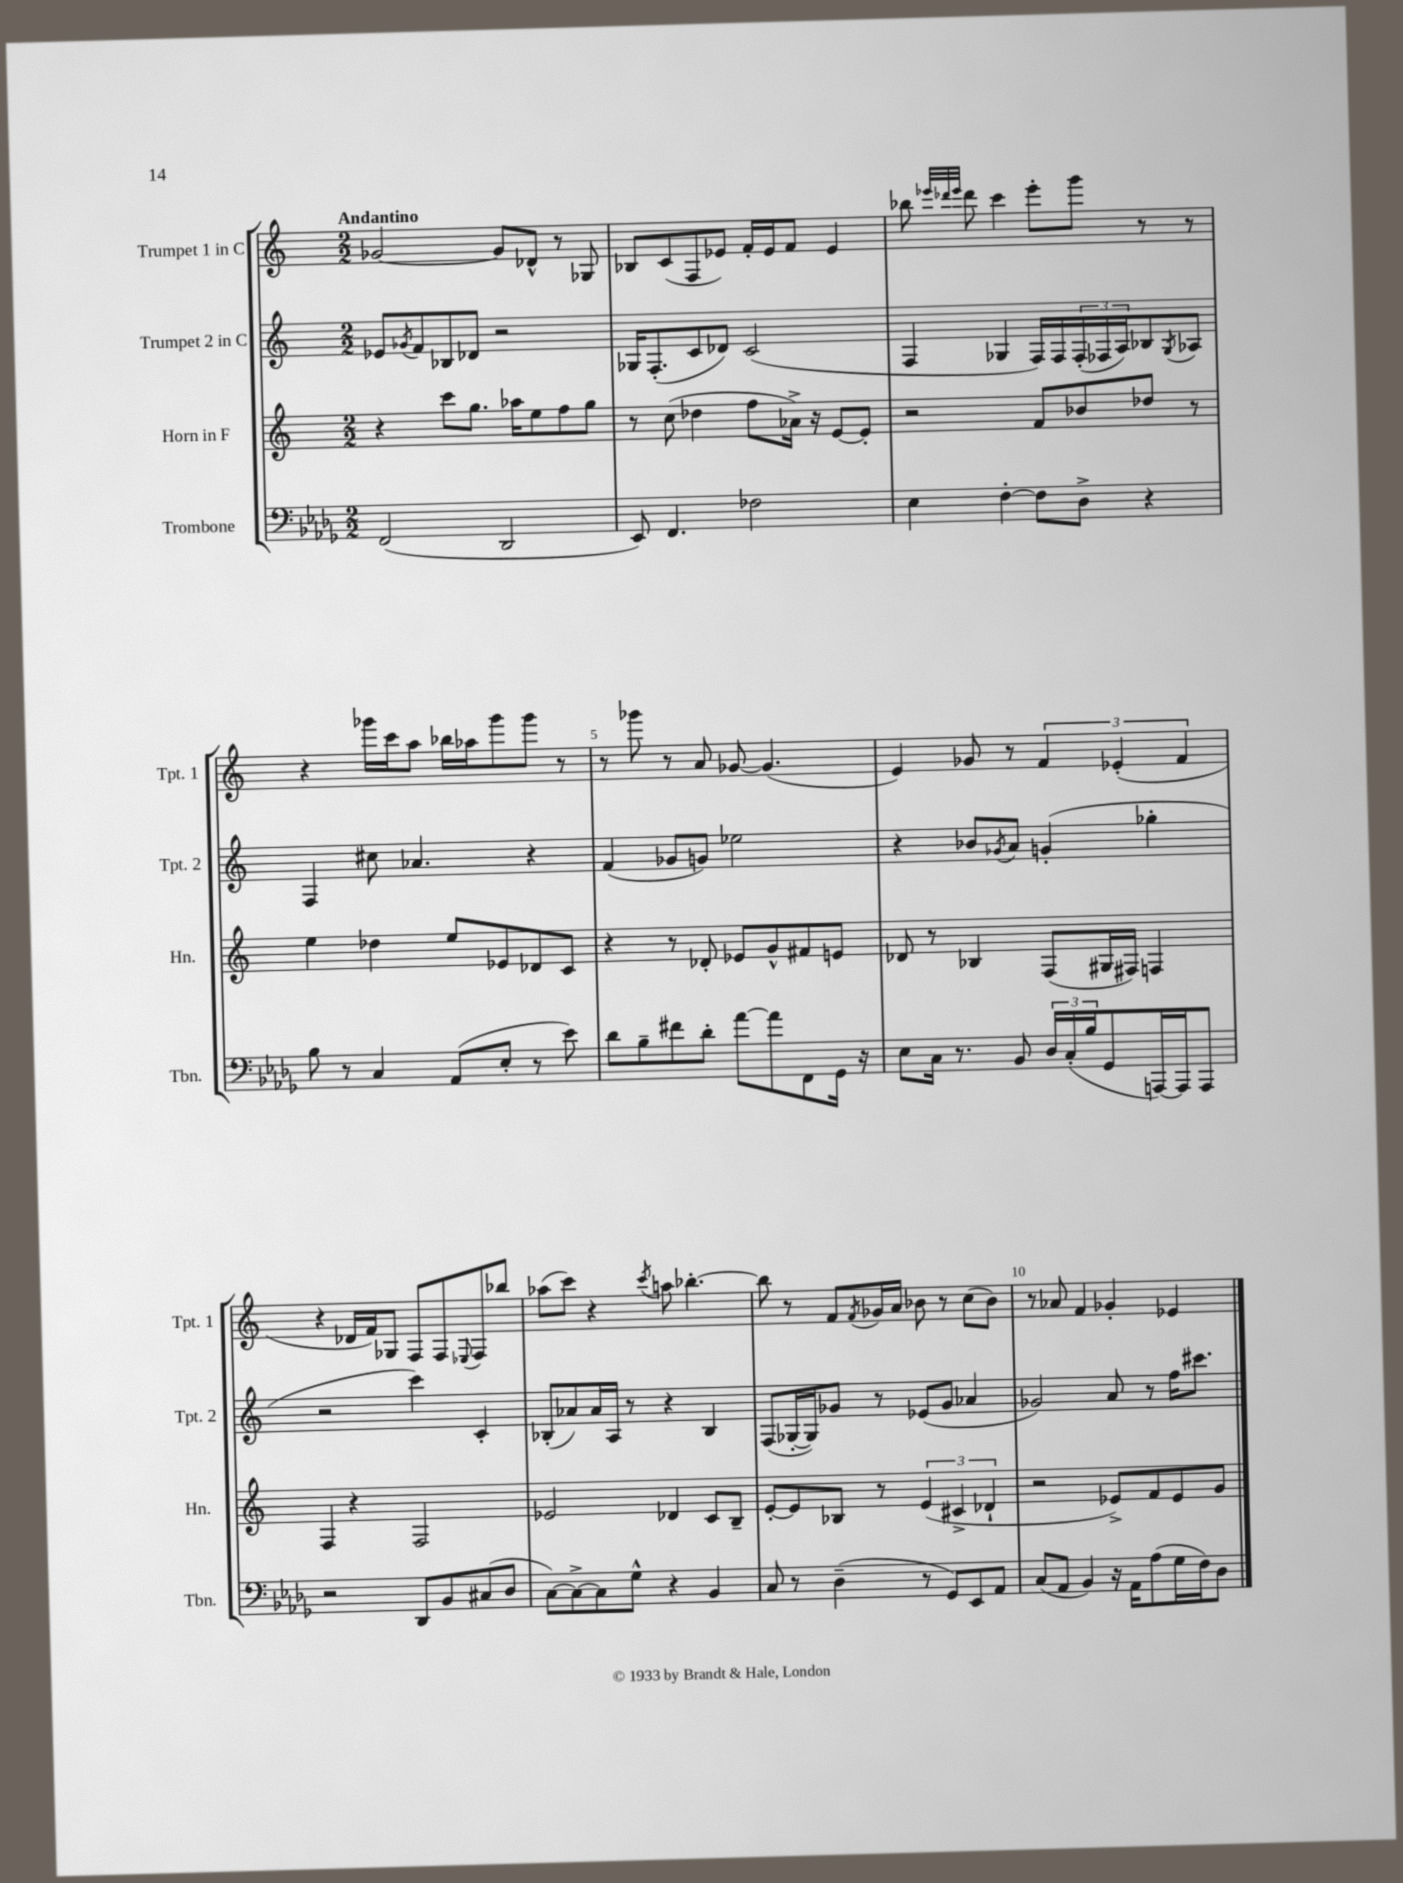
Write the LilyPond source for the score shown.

<<
\new StaffGroup <<
\new Staff = "s0" \with { instrumentName = "Trumpet 1 in C" shortInstrumentName = "Tpt. 1" } {
    \clef treble \key c \major \numericTimeSignature \time 2/2 \tempo "Andantino"
    ges'2~ ges'8 des'8-^ r8 ges8 |
    bes8 c'8( f8 ees'8) f'16-. ees'16 f'8 ees'4 |
    bes''8 \grace { ees'''32 des'''32 ees'''32 } des'''8 c'''4 ees'''8-. g'''8 r8 r8 |
    r4 ges'''16 c'''16 a''8 bes''16 aes''16 ges'''8 ges'''8 r8 |
    r8 ges'''8 r8 a'8 ges'8~ ges'4.( |
    e'4) ges'8 r8 \tuplet 3/2 { f'4 ees'4-.( f'4 } |
    r4 des'16 f'16) ges8 f8 f8 \appoggiatura { ees8 } f8 bes''8 |
    aes''8( c'''8) r4 \acciaccatura { c'''8 } a''8 bes''4.~-. |
    bes''8 r8 f'8 \acciaccatura { f'8 } ges'16 a'16 bes'8 r8 c''8( bes'8) |
    r8 aes'8 f'4 ges'4-. ees'4 \bar "|." |
}
\new Staff = "s1" \with { instrumentName = "Trumpet 2 in C" shortInstrumentName = "Tpt. 2" } {
    \clef treble \key c \major \numericTimeSignature \time 2/2
    ees'8 \acciaccatura { ges'8 } f'8 bes8 des'8 r2 |
    ges16 f8.-.( c'8 des'8) c'2( |
    f4 ges4 f16) f16 \tuplet 3/2 { f16-.( fes16 a16) } bes8 \acciaccatura { ges8 } aes8 |
    f4 cis''8 aes'4. r4 |
    f'4( ges'8 g'8) ees''2 |
    r4 bes'8 \acciaccatura { ges'8 } a'8 g'4-.( ges''4-. |
    r2 c'''4) c'4-. |
    bes8-.( aes'8) aes'16 a16 r8 r4 bes4 |
    f8( ges16~-. ges16) ges'8 r8 ees'8( ges'8 aes'4 |
    ges'2) a'8 r8 f''16 cis'''8. \bar "|." |
}
\new Staff = "s2" \with { instrumentName = "Horn in F" shortInstrumentName = "Hn." } {
    \clef treble \key c \major \numericTimeSignature \time 2/2
    r4 c'''8 g''8. aes''16 e''8 f''8 g''8 |
    r8 c''8( des''4 f''8 aes'16->) r16 e'8~ e'8-. |
    r2 f'8 bes'8 des''8 r8 |
    e''4 des''4 e''8 ees'8 des'8 c'8 |
    r4 r8 des'8-. ees'8 g'8-^ fis'8 e'8 |
    des'8 r8 bes4 f8( gis16 fis16) f4 |
    f4 r4 f2 |
    ees'2 des'4 c'8 b8-- |
    e'8~-. e'8 bes8 r8 \tuplet 3/2 { e'4( cis'4-> des'4-! } |
    r2 ees'8->) f'8 ees'8 g'8 \bar "|." |
}
\new Staff = "s3" \with { instrumentName = "Trombone" shortInstrumentName = "Tbn." } {
    \clef bass \key des \major \numericTimeSignature \time 2/2
    f,2( des,2 |
    ees,8) f,4. fes2 |
    ees4 f4~-. f8 des8-> r4 |
    bes8 r8 c4 aes,8( ees8-. r8 ees'8) |
    des'8 bes8-- fis'8 des'8-. aes'8~ aes'8 f,8 ges,16 r16 |
    ees8 c16 r8. bes,8 \tuplet 3/2 { des16 c16-.( bes16 } ges,8 a,,16~) a,,16 a,,8 |
    r2 des,8 bes,8 cis8( des8 |
    c8~) c8~-> c8 ges8-^ r4 bes,4 |
    c8 r8 des4--( r8 ges,8) ees,8 aes,8 |
    c8( aes,8 bes,4) r16 aes,16 aes8( ges16 f16) des8 \bar "|." |
}
>>
>>
\layout { \context { \Score \override BarNumber.break-visibility = ##(#f #t #t) barNumberVisibility = #(every-nth-bar-number-visible 5) } }
